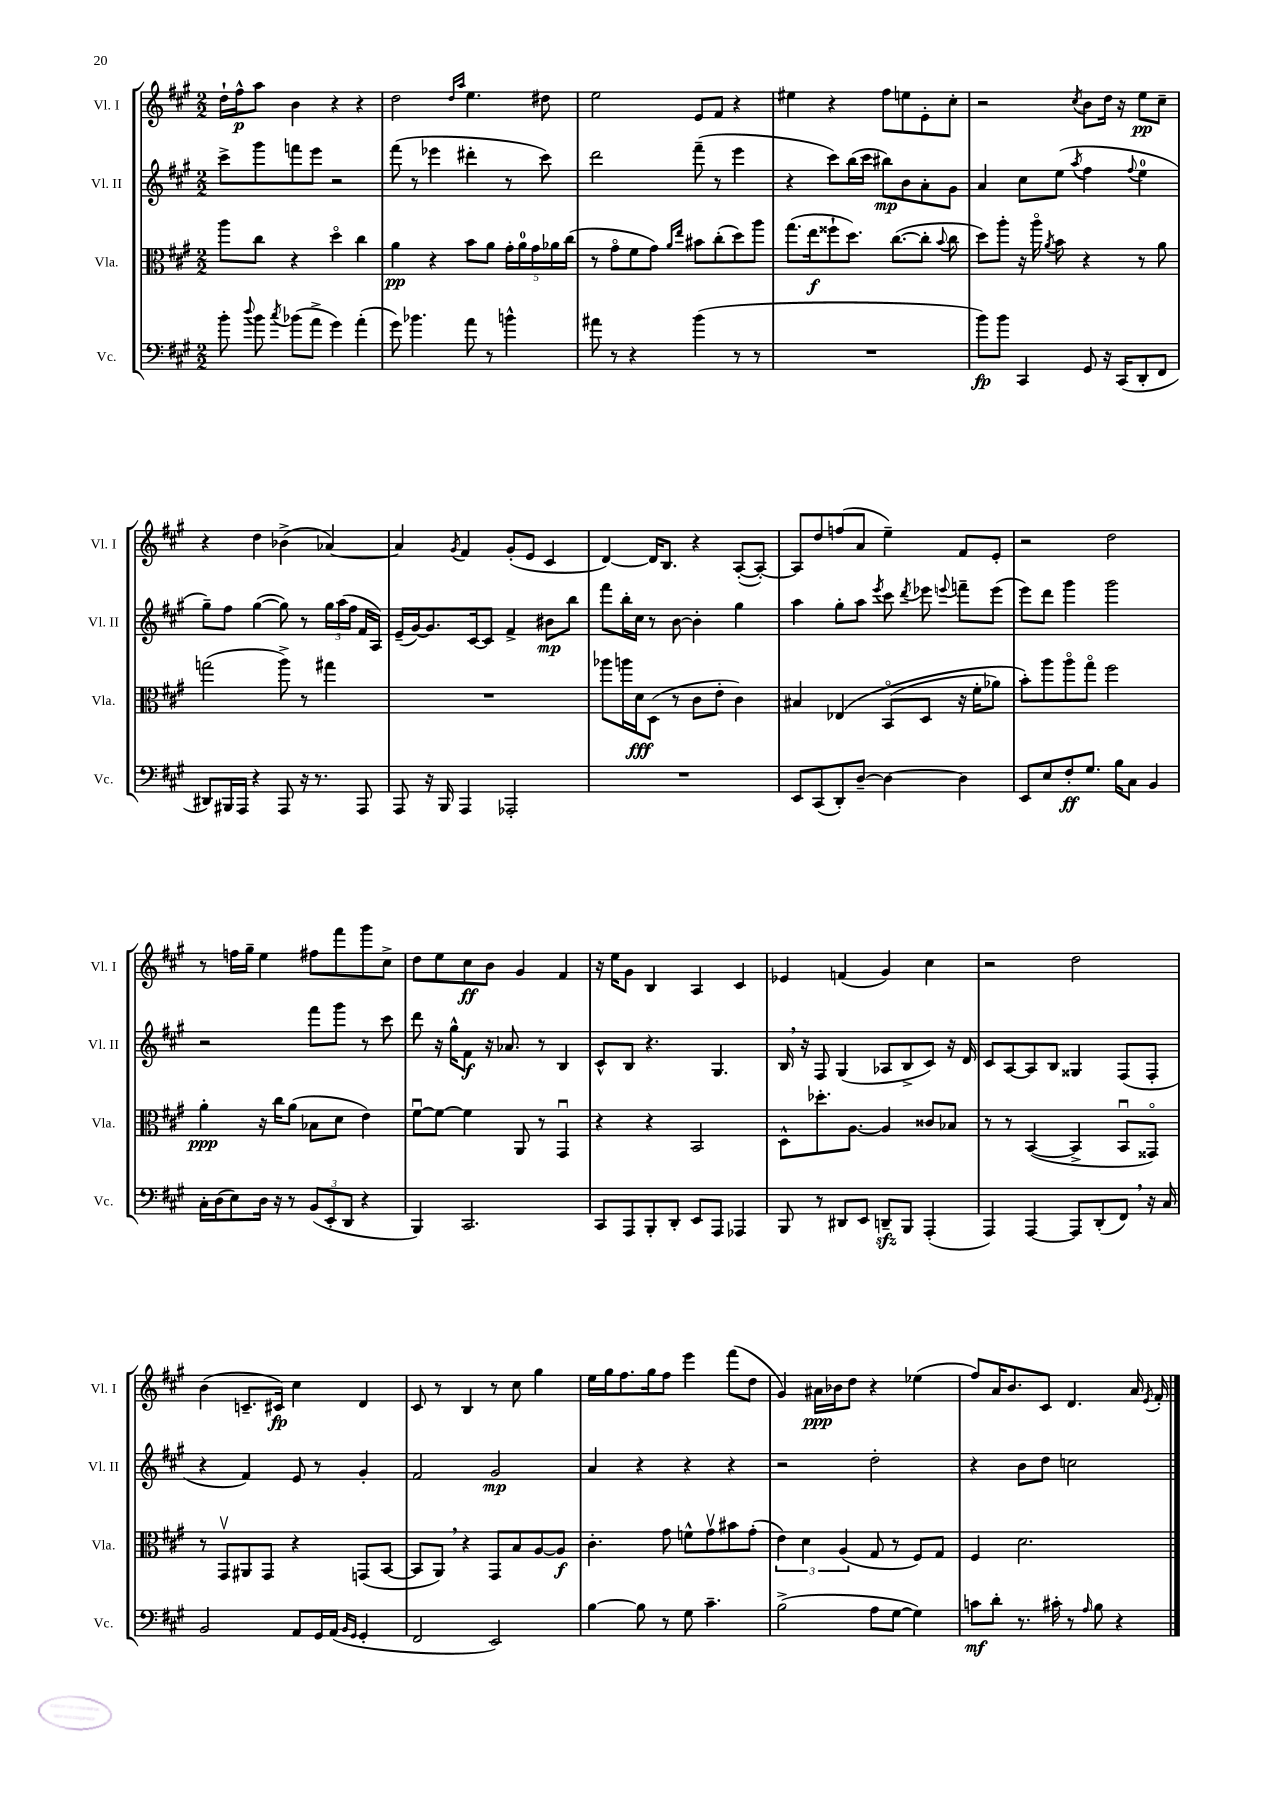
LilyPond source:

<<
\new StaffGroup <<
\new Staff = "s0" \with { instrumentName = "Vl. I" shortInstrumentName = "Vl. I" } {
    \clef treble \key a \major \numericTimeSignature \time 2/2
    \autoBeamOff d''16[-! fis''16-^\p a''8] b'4 r4 r4 |
    d''2 \grace { d''16[ a''16] } e''4. dis''8 |
    e''2 e'8[ fis'8] r4 |
    eis''4 r4 fis''8[ e''8 e'8-. cis''8]-. |
    r2 \acciaccatura { cis''8 } b'8[ d''16] r16 e''8[\pp cis''8]-- |
    r4 d''4 bes'4->( aes'4~) |
    aes'4 \acciaccatura { gis'8 } fis'4 gis'8[-.( e'8] cis'4 |
    d'4~) d'16[ b8.] r4 a8[~-.( a8]~-.) |
    a8[ d''8 f''8( a'8] e''4--) fis'8[ e'8]-. |
    r2 d''2 |
    r8 f''16[ gis''16]-- e''4 fis''8[ fis'''8 gis'''8 cis''8]-> |
    d''8[ e''8 cis''8\ff b'8] gis'4 fis'4 |
    r16 e''16[ gis'8] b4 a4 cis'4 |
    ees'4 f'4( gis'4) cis''4 |
    r2 d''2 |
    b'4( c'8.[-- cis'16]\fp) cis''4 d'4 |
    cis'8 r8 b4 r8 cis''8 gis''4 |
    e''16[ gis''16 fis''8. gis''16 fis''8] e'''4 fis'''8[( d''8] |
    gis'4) ais'16[\ppp bes'16 d''8] r4 ees''4( |
    fis''8[) a'16 b'8. cis'8] d'4. a'16 \acciaccatura { e'8 } fis'16-. \bar "|." |
}
\new Staff = "s1" \with { instrumentName = "Vl. II" shortInstrumentName = "Vl. II" } {
    \clef treble \key a \major \numericTimeSignature \time 2/2
    \autoBeamOff cis'''8[-> gis'''8 f'''8 e'''8] r2 |
    fis'''8( r8 ees'''4 dis'''4-. r8 cis'''8) |
    d'''2 fis'''8--( r8 e'''4 |
    r4 cis'''8[) b''16( cis'''16] bis''8[\mp) b'8 a'8-. gis'8] |
    a'4 cis''8[ e''8]( \acciaccatura { a''8 } fis''4 \appoggiatura { fis''8 } e''4-0 |
    gis''8[--) fis''8] gis''4~( gis''8) r8 \tuplet 3/2 { gis''16[ a''16( fis''16] } fis'16[ a16]) |
    e'16[--( gis'16~) gis'8. cis'16~ cis'8] fis'4-> bis'8[\mp b''8] |
    fis'''8[ b''16-. cis''16] r8 b'8~ b'4-. gis''4 |
    a''4 gis''8[-. a''8] \acciaccatura { e'''8 } cis'''8 \acciaccatura { d'''8 } ees'''8 \appoggiatura { e'''8 } f'''8[-- e'''8]( |
    e'''8[) d'''8] gis'''4 gis'''2 |
    r2 fis'''8[ gis'''8] r8 cis'''8 |
    d'''8 r16 gis''16[-^ fis'8]\f r16 aes'8. r8 b4 |
    cis'8[-^ b8] r4. gis4. |
    b16 \breathe r16 fis8 gis4( aes8[ b8-> cis'8]) r16 d'16 |
    cis'8[ a8~ a8 b8] gisis4 fis8[( fis8]-. |
    r4 fis'4) e'8 r8 gis'4-. |
    fis'2 gis'2\mp |
    a'4 r4 r4 r4 |
    r2 d''2-. |
    r4 b'8[ d''8] c''2 \bar "|." |
}
\new Staff = "s2" \with { instrumentName = "Vla." shortInstrumentName = "Vla." } {
    \clef alto \key a \major \numericTimeSignature \time 2/2
    \autoBeamOff a''8[ cis''8] r4 d''4\flageolet cis''4 |
    a'4\pp r4 b'8[ a'8] \tuplet 5/4 { gis'16[-. a'16-0 gis'16 aes'16 cis''16]( } |
    r8 gis'8[\flageolet fis'8 gis'8]) \grace { a'16[ e''16] } bis'8[ cis''8-.( d''8) a''8] |
    gis''8.[( e''16\f fisis''8-! d''8.]) cis''8.[~( cis''8]-. \appoggiatura { b'8 } cis''8 |
    d''8[) a''8]-. r16 a''16\flageolet \acciaccatura { a'8 } b'8 r4 r8 a'8 |
    g''2( a''8->) r8 gis''4 |
    R1 |
    aes''8[ a''16 d'16\fff d8]( r8 cis'8[ e'8]-. cis'4) |
    bis4 ees4\( b,8[\flageolet( d8] r16 fis'16[-. aes'8]) |
    b'8[-.\) a''8 a''8\flageolet gis''8]\flageolet fis''2 |
    a'4-.\ppp r16 cis''16[ a'8]( bes8[ d'8] e'4) |
    fis'8[~\downbow fis'8]~ fis'4 a,8 r8 gis,4\downbow |
    r4 r4 b,2 |
    d8[-^ des''8.-. a8.]~ a4 cisis'8[ bes8] |
    r8 r8 b,4~( b,4-> b,8[\downbow gisis,8]\flageolet) |
    r8 gis,8[\upbow ais,8 gis,8] r4 g,8[( b,8]~ |
    b,8[ a,8]) \breathe r4 gis,8[ b8 a8~ a8]\f |
    cis'4.-. gis'8 f'8[-^ gis'8\upbow bis'8 gis'8]-.( |
    \tuplet 3/2 { e'4) d'4 a4( } gis8 r8 fis8[) gis8] |
    fis4 d'2. \bar "|." |
}
\new Staff = "s3" \with { instrumentName = "Vc." shortInstrumentName = "Vc." } {
    \clef bass \key a \major \numericTimeSignature \time 2/2
    \autoBeamOff b'8-. \appoggiatura { d''8 } b'8 \acciaccatura { cis''8 } bes'8[( a'8]-> gis'4) a'4-.( |
    gis'8) bes'4. a'8 r8 b'4-^ |
    ais'8 r8 r4 b'4( r8 r8 |
    R1 |
    b'8[\fp) b'8] cis,4 gis,8 r16 cis,16[( d,8-. fis,8] |
    dis,8[) bis,,16 a,,16] r4 a,,8 r16 r8. a,,8 |
    a,,8 r16 b,,16 a,,4 aes,,2-. |
    R1 |
    e,8[ cis,8( d,8-.) d8]~-- d4~ d4 |
    e,8[ e8 fis8-.\ff gis8.] b16[ cis8] b,4 |
    cis16[-. d16( e8) d16] r16 r8 \tuplet 3/2 { b,8[( e,8-. d,8] } r4 |
    b,,4) cis,2. |
    cis,8[ a,,8 b,,8-. d,8]-. e,8[ a,,8] aes,,4 |
    b,,8 r8 dis,8[ e,8] d,8[--\sfz b,,8] a,,4-.( |
    a,,4) a,,4~ a,,8[ d,8-.( fis,8]) \breathe r16 cis16 |
    b,2 a,8[ gis,16 a,16]( \grace { b,16[ gis,16] } gis,4-. |
    fis,2 e,2) |
    b4~ b8 r8 gis8 cis'4.-- |
    b2->( a8[ gis8]~ gis4) |
    c'8[\mf d'8]-. r8. cis'16-. r8 \grace { a16 } b8 r4 \bar "|." |
}
>>
>>
\layout { \context { \Score \remove "Bar_number_engraver" } }
